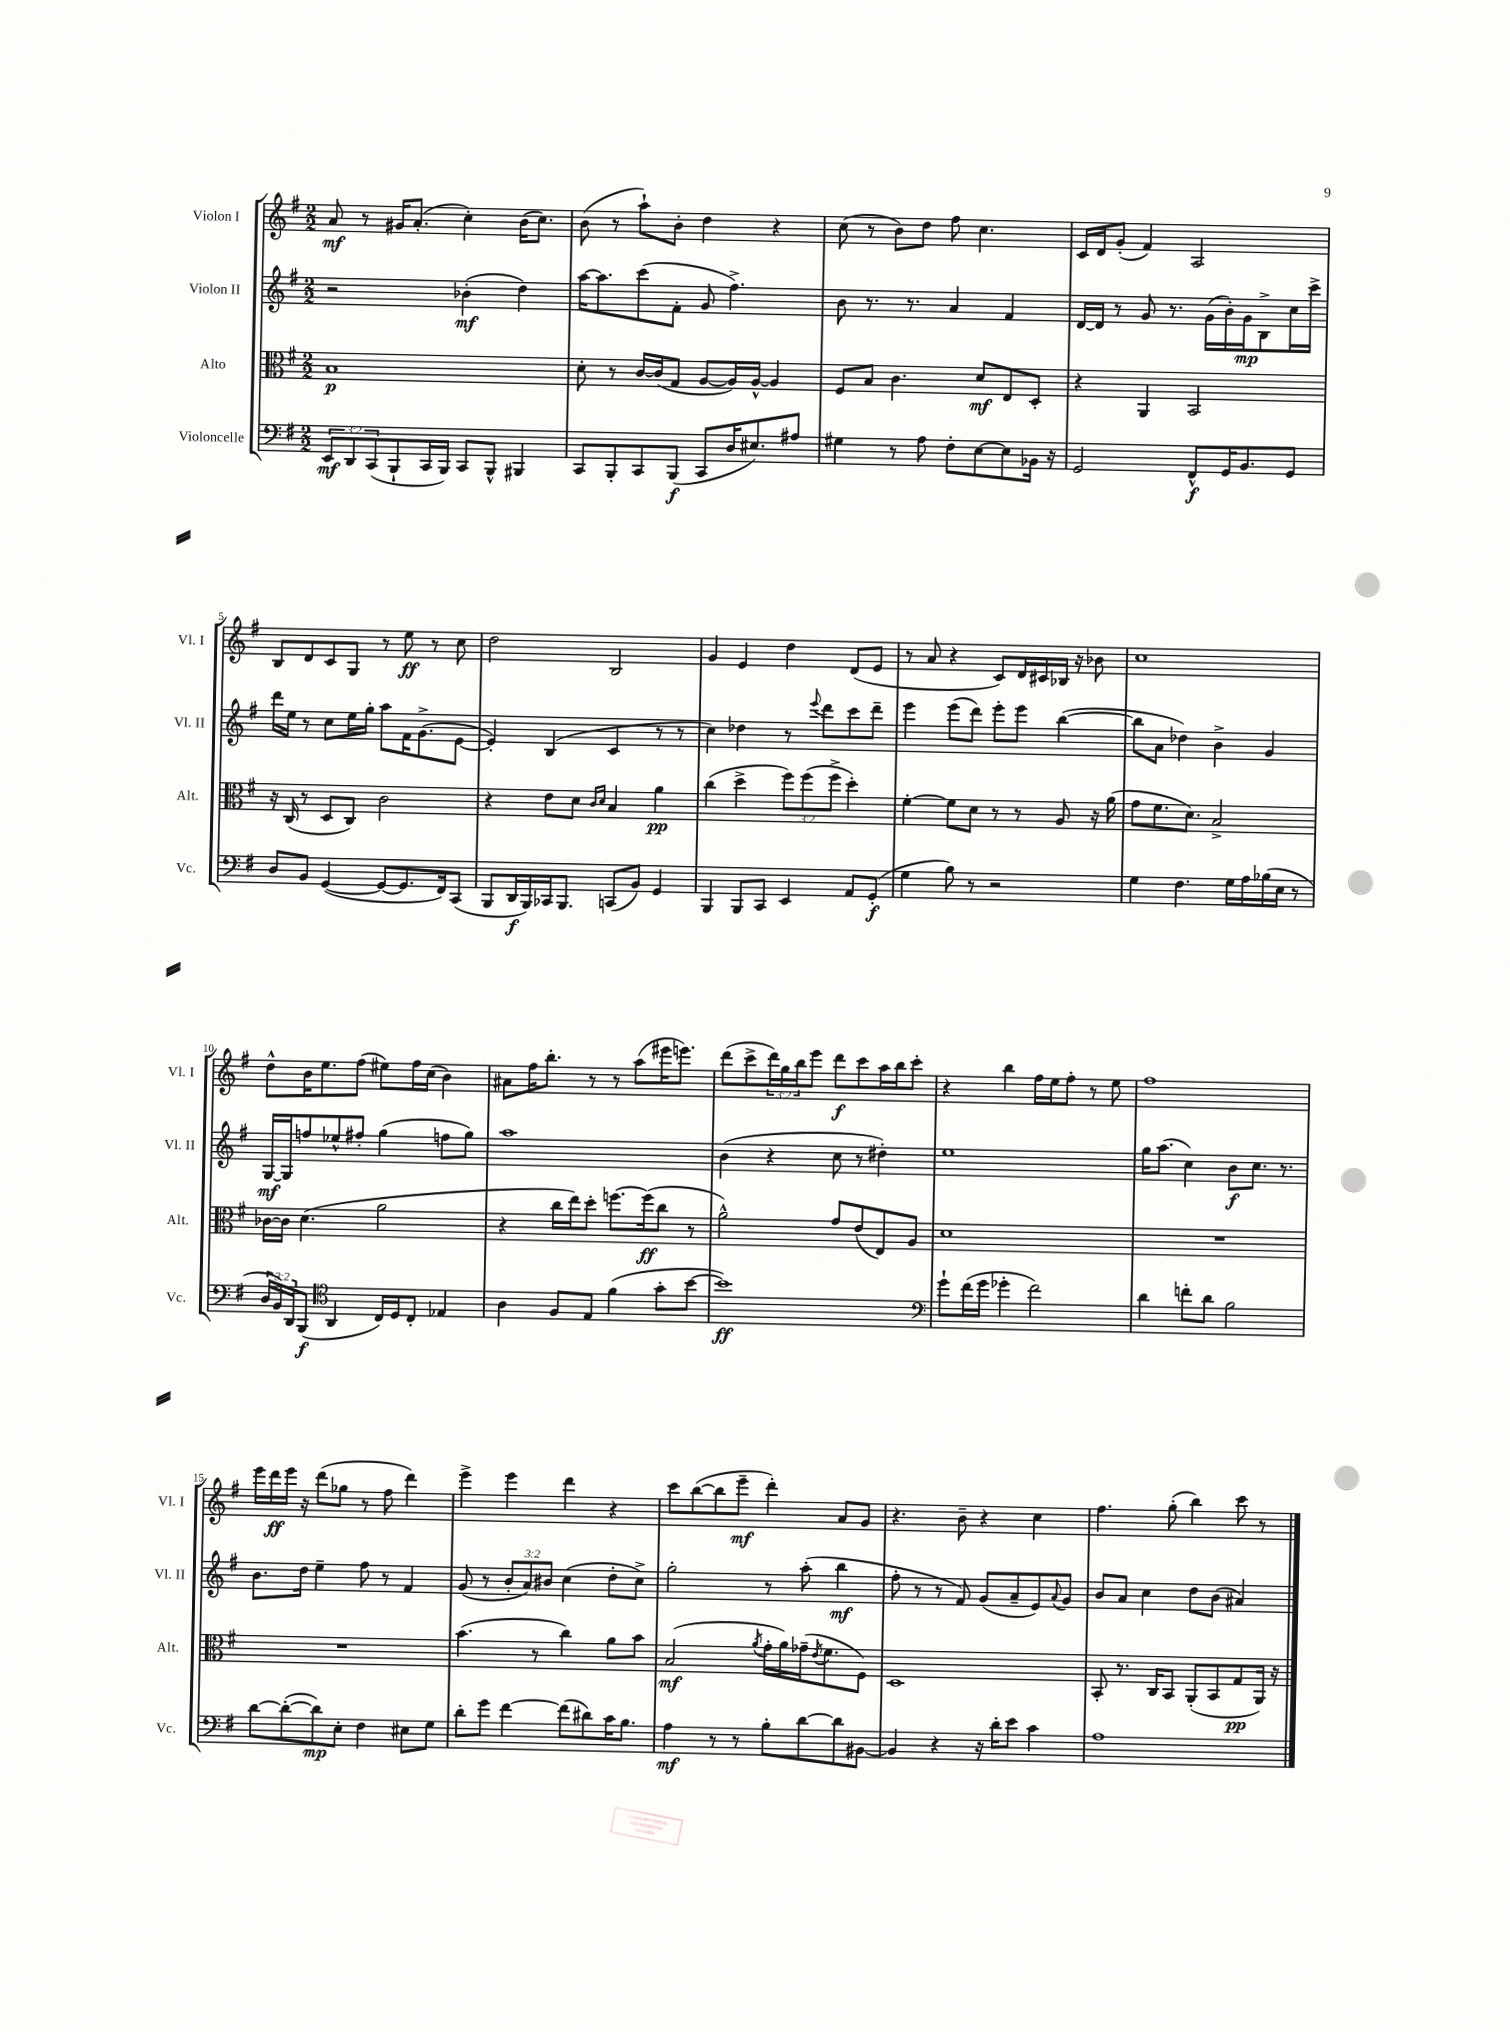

**kern	**kern	**kern	**kern
*staff4	*staff3	*staff2	*staff1
*clefF4	*clefC3	*clefG2	*clefG2
*k[f#]	*k[f#]	*k[f#]	*k[f#]
*M2/2	*M2/2	*M2/2	*M2/2
12EE	1B	2r	8a
12DD	.	.	.
.	.	.	8r
(12CC	.	.	.
8BBB`	.	.	16g#
.	.	.	(8.a'
16CC	.	.	.
16BBB)	.	.	.
8CC	.	(4b-'	4cc')
8BBB^^	.	.	.
4BBB#	.	4dd)	(16b
.	.	.	8.cc)
=	=	=	=
8CC	8d'	[16aa	(8b
.	.	8.aa]	.
8BBB'	8r	.	8r
8CC	[16c	(8ccc	8aa`)
.	(16c]	.	.
(8BBB	8G	8f#'	8b'
8CC	[8A	8g	4dd
16D	16A])	4.ff#^)	.
8.E#)	[16A^^	.	.
.	4A]	.	4r
8A#	.	.	.
=	=	=	=
4G#	8F#	8b	(8cc
.	8B	8.r	8r
8r	4.c	.	8b)
.	.	8.r	.
8A	.	.	8dd
8F#'	.	4a	8ff#
[8E	8d	.	4.cc
8E]	8E	4f#	.
16BB-	8D'	.	.
16r	.	.	.
=	=	=	=
2GG	4r	[16d	16c
.	.	16d]	16d
.	.	8r	(8g'
.	4AA	8g	4f#)
.	.	8.r	.
8FF#^^	2BB	.	2A
.	.	(16g	.
16GG	.	16b')	.
8.BB	.	16g	.
.	.	8B^	.
8GG	.	16cc	.
.	.	16ccc^	.
=	=	=	=
8D	16r	16ddd	8B
.	(16C	16ee	.
8BB	8r	8r	8d
([4GG	8D	8cc	8c
.	8C)	16ee	8G
.	.	16gg'	.
8GG_	2c	8aa	8r
8.GG]	.	16f#	8ee
.	.	(8.g^	.
.	.	.	8r
16FF#)	.	.	.
(8CC	.	[8e	8cc
=	=	=	=
8BBB	4r	4e'])	2dd
16DD	.	.	.
16BBB)	.	.	.
16CC-	8e	(4B	.
8.BBB	.	.	.
.	8d	.	.
.	16qqc	.	.
.	16qqd	.	.
(8CC	4B	4c	2B
8BB)	.	.	.
4GG	4a	8r	.
.	.	8r	.
=	=	=	=
4BBB	(4cc	4cc)	4g
8BBB	4dd^	4dd-	4e
8CC	.	.	.
4EE	12ff#)	8r	4dd
.	(12ff#	.	.
.	.	8qqeee	.
.	.	8ddd	.
.	12ff#^	.	.
8AA	4dd')	8ccc	(8d
(8GG'	.	8ddd~	8e
=	=	=	=
4G	[4f#'	4eee	8r
.	.	.	8a
8B)	8f#]	(8eee	4r
8r	8d	8ddd)	.
2r	8r	8eee'	8c)
.	8r	8eee	16d
.	.	.	16c#
.	8A	([4bb	16B-
.	.	.	16r
.	16r	.	8b-
.	(16a	.	.
=	=	=	=
4G	8g	8bb]	1cc
.	8.f#	8a	.
4.F#	.	4dd-)	.
.	8.d)	.	.
.	2B^	4b^	.
16G	.	.	.
16A	.	.	.
(16B-	.	4g	.
16E	.	.	.
8r	.	.	.
=	=	=	=
24D	[16c-	[16G	8dd^^
24BB)	.	.	.
.	16c-]	16G]	.
24DD	.	.	.
(8BBB	(4.d	8ff	16b
.	.	.	8.ee
*clefC4	*	*	*
4AA	.	8ee-^^	.
.	.	8ff#'	(8ff#
16C)	2a	(4gg	8ee#)
16D	.	.	.
8C'	.	.	16ff#
.	.	.	(16cc
4E-	.	8ff	4b)
.	.	8gg)	.
=	=	=	=
4A	4r	1aa	8a#
.	.	.	16ff#
.	.	.	8.bb'
8F#	16cc	.	.
.	16ee)	.	.
8E	8dd'	.	8r
(4f#	[8.ff	.	8r
.	.	.	(8aa
.	(16ff]	.	.
8g'	8cc	.	16eee#
.	.	.	8.eee)
[8b	8r	.	.
=	=	=	=
1b])	2a^^)	(4b	(8ddd
.	.	.	8ccc^
.	.	4r	24ddd)
.	.	.	24gg
.	.	.	24bb
.	.	.	8eee
.	8g	8cc	8ddd
.	(8e	8r	8ccc
.	8E)	4dd#')	16aa
.	.	.	16bb
.	8A	.	8ccc'
=	=	=	=
*clefF4	*	*	*
8g`	1d	1ee	4r
(16f#	.	.	.
16g	.	.	.
4g-'	.	.	4bb
2f#)	.	.	16ff#
.	.	.	16ee
.	.	.	8ff#'
.	.	.	8r
.	.	.	8ee
=	=	=	=
4d	1r	16gg	1ff#
.	.	(8.aa	.
8f'	.	4cc)	.
8d	.	.	.
2B	.	8b	.
.	.	8.cc	.
.	.	8.r	.
=	=	=	=
[8d	1r	8.b	16eee
.	.	.	16ddd
(8d'_	.	.	16eee
.	.	16dd	16r
8d])	.	4ee~	(8ddd
8E'	.	.	8gg-
4F#	.	8ff#	8r
.	.	8r	8ff#
8E#	.	4f#	4ddd)
8G	.	.	.
=	=	=	=
8d'	(4.b	(8g	4eee^
8g	.	8r	.
[4f#	.	12b'	4eee
.	.	12a)	.
.	8r	.	.
.	.	12b#	.
(8f#]	4cc)	(4cc	4ddd
8d#)	.	.	.
16c	8a	8dd'	4r
8.B	.	.	.
.	8b	8cc^)	.
=	=	=	=
4A	(2B	2gg'	8ccc
.	.	.	([8bb
8r	.	.	8bb]
8r	.	.	8eee~
.	8qa	.	.
8B'	16g'	8r	4ddd')
.	16a)	.	.
[8d	(16g-~	(8aa'	.
.	8qe	.	.
.	8.f#	.	.
8d]	.	4bb	8a
[8BB#	8F#)	.	8g
=	=	=	=
4BB#]	1D	8ff#'	4.r
.	.	8r	.
4r	.	8r	.
.	.	8f#)	8b~
16r	.	(8g	4r
16d'	.	.	.
8e	.	8a~	.
4c	.	8e)	4cc
.	.	8qqa	.
.	.	8g	.
=	=	=	=
1A	8BB'	8b	4.ff#
.	8.r	8a	.
.	.	4cc	.
.	16C	.	.
.	8BB	.	(8gg'
.	(8AA'	8dd	4bb)
.	8BB	(8b	.
.	8G	4a#)	8ccc
.	16AA)	.	8r
.	16r	.	.
==	==	==	==
*-	*-	*-	*-
